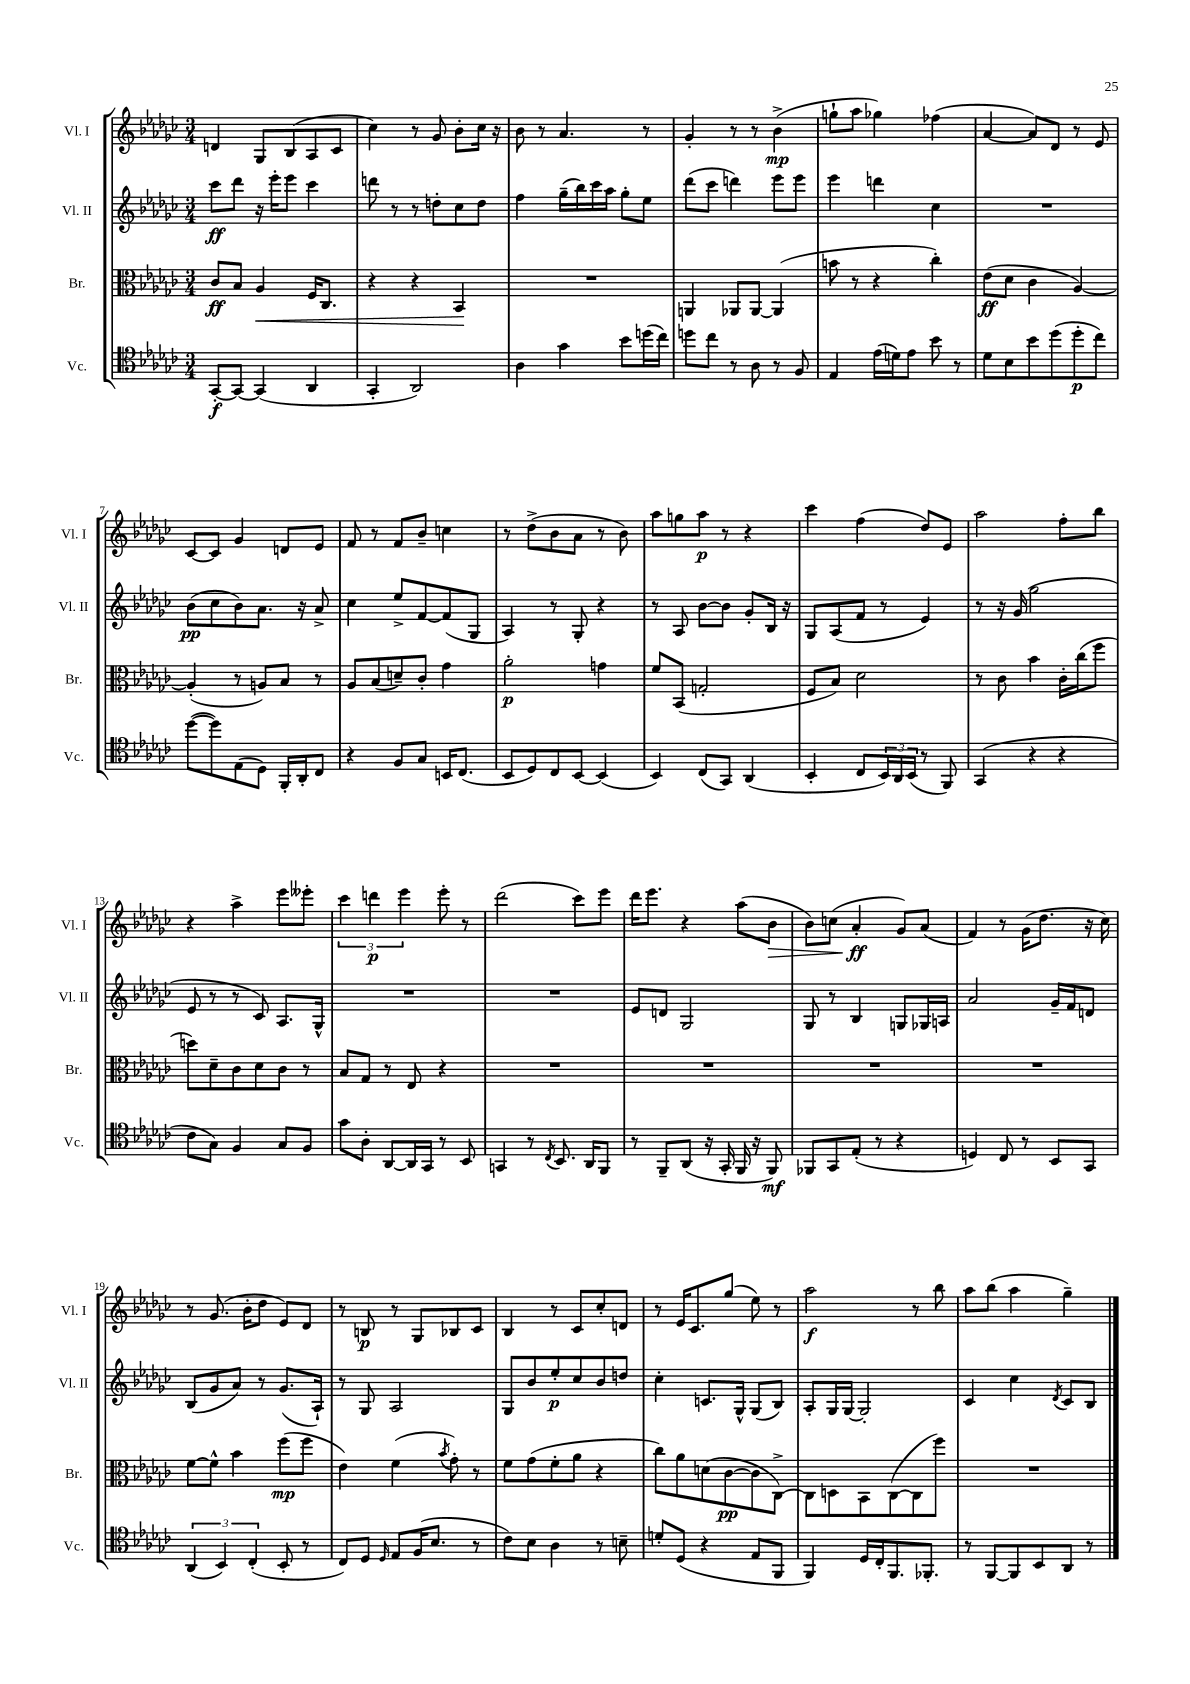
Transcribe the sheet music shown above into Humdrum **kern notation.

**kern	**kern	**kern	**kern
*staff4	*staff3	*staff2	*staff1
*clefC4	*clefC3	*clefG2	*clefG2
*k[b-e-a-d-g-c-]	*k[b-e-a-d-g-c-]	*k[b-e-a-d-g-c-]	*k[b-e-a-d-g-c-]
*M3/4	*M3/4	*M3/4	*M3/4
[8GG-'	8c-	8ccc-	4d
8GG-_	8B-	8ddd-	.
(4GG-]	4A-	16r	8G-
.	.	16eee-'	.
.	.	8eee-	(8B-
4AA-	16F	4ccc-	8A-
.	8.C-	.	.
.	.	.	8c-
=	=	=	=
4GG-'	4r	8ddd	4cc-)
.	.	8r	.
2AA-)	4r	8r	8r
.	.	8dd'	8g-
.	4BB-	8cc-	8b-'
.	.	8dd	16cc-
.	.	.	16r
=	=	=	=
4A-	2.r	4ff	8b-
.	.	.	8r
4g-	.	(16gg-~	4.a-
.	.	16bb-)	.
.	.	16ccc-	.
.	.	16aa-	.
8b-	.	8gg-'	.
(16dd	.	8ee-	8r
16cc-)	.	.	.
=	=	=	=
8dd	4AA	(8ddd-	4g-'
8cc-	.	8ccc-	.
8r	8AA-	4ddd)	8r
8A-	[8AA-	.	8r
8r	(4AA-]	8eee-	(4b-^
8F	.	8eee-	.
=	=	=	=
4E-	8b	4eee-	8gg`
.	8r	.	8aa-
(16e-	4r	4ddd	4gg-)
16d)	.	.	.
8e-	.	.	.
8b-	4cc-')	4cc-	(4ff-
8r	.	.	.
=	=	=	=
8d-	(8e-	2.r	[4a-
8B-	8d-	.	.
8b-	4c-	.	8a-])
(8dd-	.	.	8d-
8dd-'	[4A-)	.	8r
8cc-)	.	.	8e-
=	=	=	=
([8dd-	(4A-']	(8b-	[8c-
8dd-])	.	8cc-	8c-]
(8E-	8r	8b-)	4g-
8D-)	8A)	8.a-	.
16FF'	8B-	.	8d
16AA-'	.	16r	.
8C-	8r	8a-^	8e-
=	=	=	=
4r	8A-	4cc-	8f
.	(8B-	.	8r
8F	8d~)	8ee-^	8f
8G-	8c-'	[8f	8b-~
16BB	4g-	(8f]	4cc
(8.C-	.	.	.
.	.	8G-	.
=	=	=	=
8BB-	2a-'	4A-)	8r
8D-)	.	.	(8dd-^
8C-	.	8r	8b-
[8BB-	.	8G-'	8a-
(4BB-]	4g	4r	8r
.	.	.	8b-)
=	=	=	=
4BB-)	8f	8r	8aa-
.	(8BB-	8A-	8gg
(8C-	2G'	[8b-	8aa-
8GG-)	.	8b-]	8r
(4AA-	.	8g-'	4r
.	.	16B-	.
.	.	16r	.
=	=	=	=
4BB-'	8F	8G-	4ccc-
.	8B-)	(8A-	.
8C-	2d-	8f	(4ff
24BB-)	.	8r	.
24AA-	.	.	.
(24BB-	.	.	.
8r	.	4e-)	8dd-)
8FF)	.	.	8e-
=	=	=	=
(4GG-	8r	8r	2aa-
.	8c-	16r	.
.	.	(16g-	.
4r	4b-	2gg-	.
4r	16c-'	.	8ff'
.	(16cc-	.	.
.	8ff	.	8bb-
=	=	=	=
8c-	8dd)	8e-	4r
8G-)	8d-~	8r	.
4F	8c-	8r	4aa-^
.	8d-	8c-)	.
8G-	8c-	8.A-	8eee-
8F	8r	.	8eee--'
.	.	16G-^^	.
=	=	=	=
8g-	8B-	2.r	6ccc-
8A-'	8G-	.	.
.	.	.	6ddd
[8AA-	8r	.	.
.	.	.	6eee-
16AA-]	8E-	.	.
16GG-	.	.	.
8r	4r	.	8eee-'
8BB-	.	.	8r
=	=	=	=
4GG	2.r	2.r	(2ddd-
8r	.	.	.
8qC-	.	.	.
8.BB-	.	.	.
.	.	.	8ccc-)
16AA-	.	.	.
8FF	.	.	8eee-
=	=	=	=
8r	2.r	8e-	16ddd-
.	.	.	8.eee-
8FF~	.	8d	.
(8AA-	.	2G-	4r
16r	.	.	.
16GG-'	.	.	.
16FF	.	.	(8aa-
16r	.	.	.
8FF)	.	.	8b-
=	=	=	=
8FF-	2.r	8G-	8b-)
8GG-	.	8r	(8cc
(8E-'	.	4B-	4a-'
8r	.	.	.
4r	.	8G	8g-)
.	.	16G-	(8a-
.	.	16A	.
=	=	=	=
4D)	2.r	2a-	4f)
8C-	.	.	8r
8r	.	.	(16g-
.	.	.	8.dd-
8BB-	.	16g-~	.
.	.	16f	.
8GG-	.	8d	16r
.	.	.	16cc-)
=	=	=	=
(6AA-	[8f	(8B-	8r
.	8f^^]	8g-	(8.g-
6BB-)	.	.	.
.	4b-	8a-)	.
.	.	.	16b-'
(6C-'	.	.	.
.	.	8r	8dd-
8BB-'	(8ff	(8.g-	8e-)
8r	8ff	.	8d-
.	.	16A-`)	.
=	=	=	=
8C-)	4e-)	8r	8r
8D-	.	8G-	8B
16qqD-	.	.	.
8E-	(4f	2A-	8r
(16F	.	.	8G-
8.B-	.	.	.
.	8qb-	.	.
.	8g-')	.	8B-
8r	8r	.	8c-
=	=	=	=
8c-)	8f	8G-	4B-
8B-	(8g-	8b-	.
4A-	8f'	8ee-'	8r
.	8a-	8cc-	8c-
8r	4r	8b-	8cc-'
8B~	.	8dd	8d
=	=	=	=
8d'	8cc-)	4cc-'	8r
(8D-	8a-	.	16e-
.	.	.	8.c-
4r	(8d	8.c	.
.	[8c-	.	(8gg-
.	.	16G-^^	.
8E-	8c-]	(8G-	8ee-)
8FF	[8C-^)	8B-)	8r
=	=	=	=
4FF)	8C-]	8A-'	2aa-
.	8D	16G-	.
.	.	[16G-	.
16D-	8BB-	2G-']	.
16C-'	.	.	.
8.FF	([8C-	.	.
.	8C-]	.	8r
8.FF-'	.	.	.
.	8ff)	.	8bb-
=	=	=	=
8r	2.r	4c-	8aa-
[8FF	.	.	(8bb-
8FF]	.	4cc-	4aa-
8BB-	.	.	.
.	.	8qd-	.
8AA-	.	8c-	4gg-~)
8r	.	8B-	.
==	==	==	==
*-	*-	*-	*-
